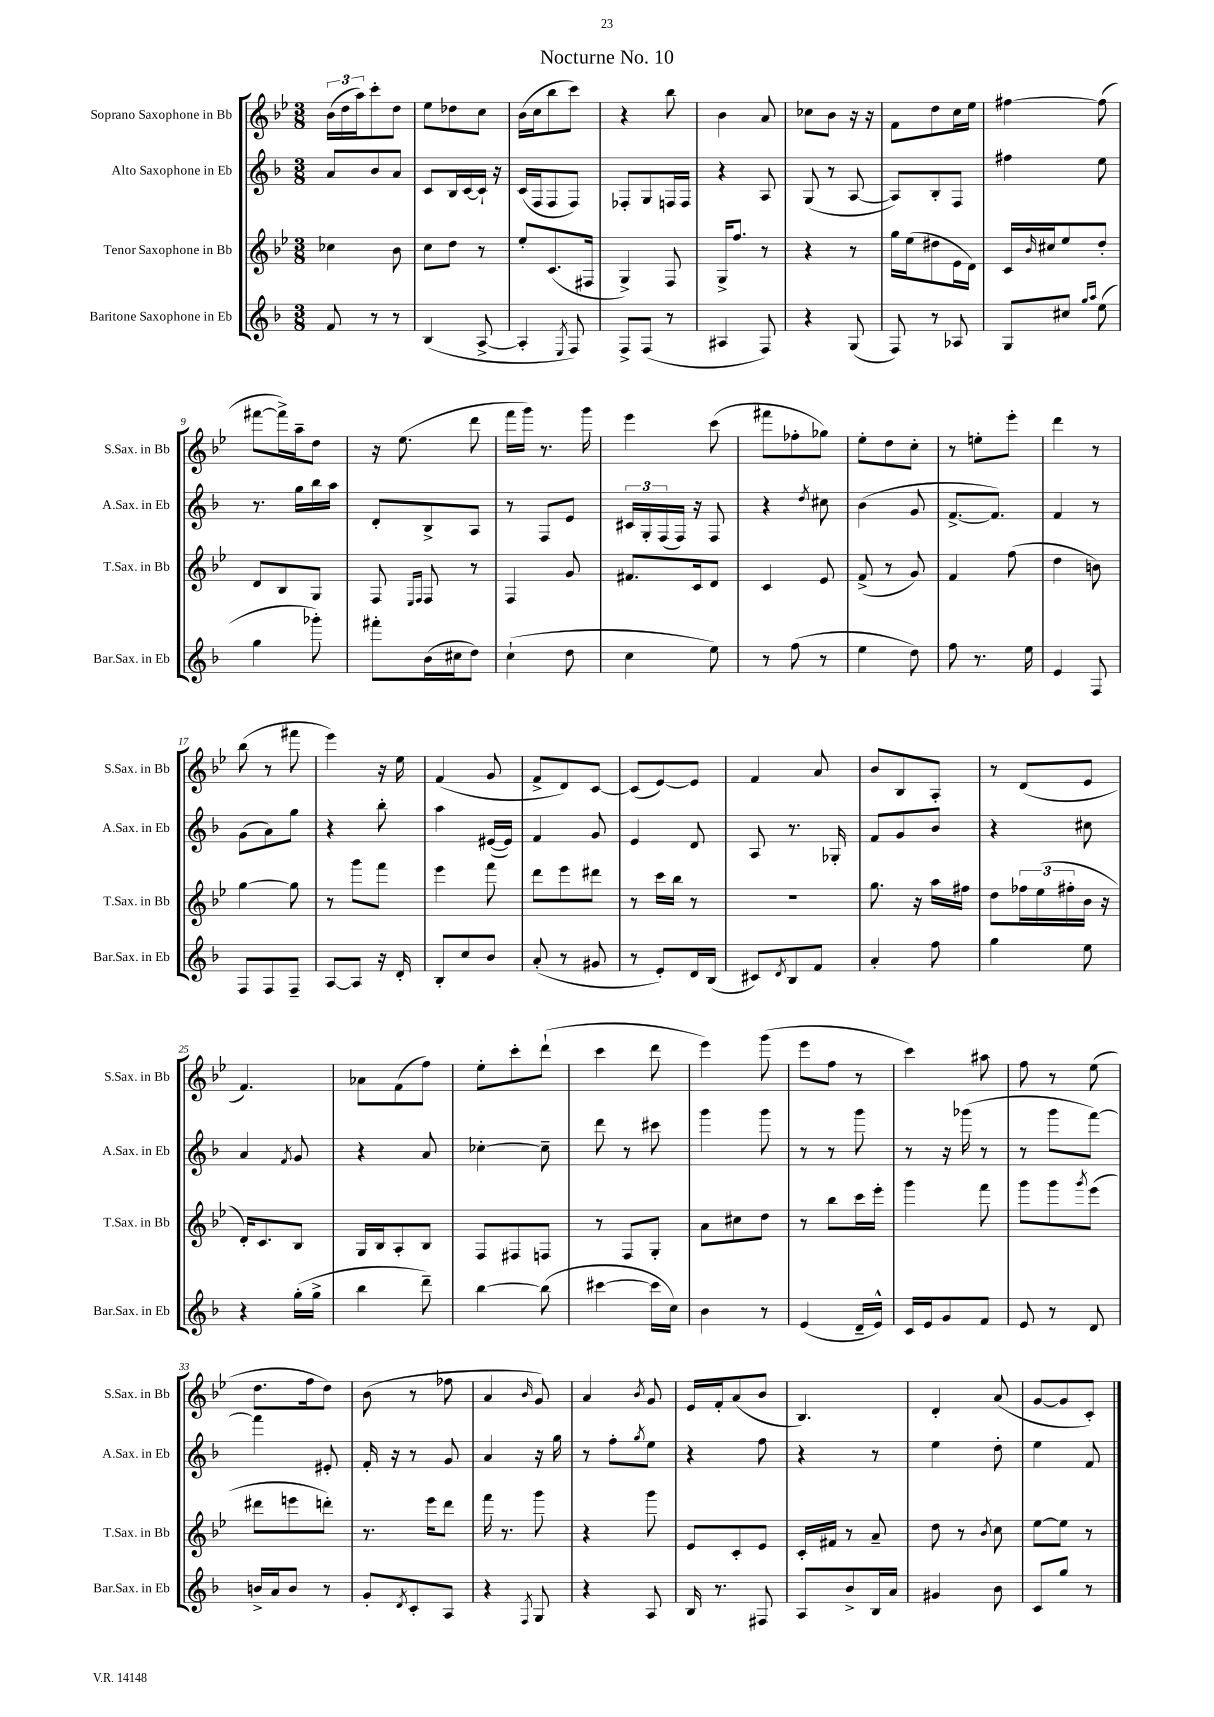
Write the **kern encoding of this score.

**kern	**kern	**kern	**kern
*part4	*part3	*part2	*part1
*staff4	*staff3	*staff2	*staff1
*I"Baritone Saxophone in Eb	*I"Tenor Saxophone in Bb	*I"Alto Saxophone in Eb	*I"Soprano Saxophone in Bb
*I'Bar.Sax. in Eb	*I'T.Sax. in Bb	*I'A.Sax. in Eb	*I'S.Sax. in Bb
*clefG2	*clefG2	*clefG2	*clefG2
*k[b-]	*k[b-e-]	*k[b-]	*k[b-e-]
*M3/8	*M3/8	*M3/8	*M3/8
=1	=1	=1	=1
8f/	4cc-X\	8a/L	(24b-\LL
.	.	.	24dd\
.	.	.	24aa\J)
8r	.	8b-/	8ccc'\
8r	8b-\	8a/J	8dd\J
=2	=2	=2	=2
(4B-/	8cc\L	8c/L	8ee-\L
.	8dd\J	16B-/L	8dd-X\
.	.	[16c/	.
[8A^/	8r	16c`/JJ]	8cc\J
.	.	16r	.
=3	=3	=3	=3
4A'/]	8ee-'/L	(16c/LL	(16b-\LL
.	.	16F/J	16cc\J
.	(8.c/	8F/	8bb-\
8qE/	.	.	.
8F/)	.	8F/J)	8ccc\J)
.	16F#X/Jk	.	.
=4	=4	=4	=4
8F^/L	4G^/)	8F-X'/L	4r
(8F/J	.	8G/	.
8r	8F/	16Fn/L	8bb-\
.	.	16F/JJ	.
=5	=5	=5	=5
4A#X/	16G^/KL	4r	4b-\
.	8.ff/J	.	.
8F/)	8r	8A/	8a/
=6	=6	=6	=6
4r	4r	(8G/	8cc-X\L
.	.	8r	8b-\J
(8G/	8r	[8A/	16r
.	.	.	16r
=7	=7	=7	=7
8F/)	16gg\LL	8A/L])	8f\L
.	(16ee-\J	.	.
8r	8dd#X\	8B-'/	8dd\
8A-X/	16e-\L	8F/J	16cc\L
.	16d\JJ)	.	16ee-\JJ
=8	=8	=8	=8
8G/L	16c/LL	4ff#X\	[4ff#X\
.	16qqb-/	.	.
.	16cc#X/J	.	.
8cc#X/J	8ee-/	.	.
16qqgg/LL	.	.	.
16qqaa/JJ	.	.	.
(8ee\	8dd'/J	8ee\	(8ff#\]
!!LO:LB:g=z
=9	=9	=9	=9
4gg\	8d/L	8.r	[8fff#X\L
.	8B-/	.	16fff#^\L])
.	.	16gg\LL	16aa~\J
8ggg-X'\)	8G/J	16bb-\	8dd\J
.	.	16aa\JJ	.
=10	=10	=10	=10
8fff#X'\L	8F/	8d'/L	16r
.	.	.	(8.ee-\
.	16qqE-/LL	.	.
.	16qqF/JJ	.	.
(16b-\L	8F/	8B-^/	.
16cc#X\J	.	.	.
8dd\J)	8r	8A/J	8ddd\
=11	=11	=11	=11
(4cc`\	4F/	8r	16fff\LL
.	.	.	16ggg\JJ)
.	.	8F/L	8.r
8dd\	8g/	8e/J	.
.	.	.	16ggg\
=12	=12	=12	=12
4cc\	8.f#X/L	24c#X/LL	4eee-\
.	.	24G'/	.
.	.	(24F/	.
.	.	16F/JJ)	.
.	16c/k	16r	.
8ee\)	8d/J	8F/	(8ccc\
=13	=13	=13	=13
8r	4c/	4r	8fff#X\L
(8ff\	.	.	8ff-X'\
.	.	8qdd/	.
8r	8e-/	8cc#X\	8gg-X\J)
=14	=14	=14	=14
4ee\	(8f^/	(4b-\	8ee-'\L
.	8r	.	8dd\
8dd\)	8g/)	8g/	8cc'\J
=15	=15	=15	=15
8ff\	4f/	[8.f^/L	8r
8.r	.	.	8een'\L
.	.	8.f/J])	.
.	(8ff\	.	8eee-'\J
16ee\	.	.	.
=16	=16	=16	=16
4e/	4dd\	4f/	4ddd\
8F/	8bn\)	8r	8r
!!LO:LB:g=z
=17	=17	=17	=17
8F/L	[4gg\	(8g\L	(8bb-\
8F/	.	8a\)	8r
8F~/J	8gg\]	8gg\J	8fff#X\
=18	=18	=18	=18
[8A/L	8r	4r	4eee-\)
8A/J]	8ggg\L	.	.
16r	8fff\J	8bb-'\	16r
16d'/	.	.	16ee-\
=19	=19	=19	=19
8B-'/L	4eee-\	4aa\	(4f/
8cc/	.	.	.
8b-/J	8fff\	([16e#X/LL	8g/
.	.	16e#/JJ])	.
=20	=20	=20	=20
(8a'/	8ddd\L	4f/	8f^/L
8r	8eee-\	.	8d/)
8g#X/	8ddd#X\J	8g/	[8c/J
=21	=21	=21	=21
8r	8r	4e/	(8c/L]
8e'/L)	16ccc\LL	.	[8e-/)
.	16bb-\JJ	.	.
16d/L	8r	8d/	8e-/J]
(16B-/JJ	.	.	.
=22	=22	=22	=22
8c#X/L)	4.r	8A/	4f/
8qd/	.	.	.
8B-/	.	8.r	.
8f/J	.	.	8a/
.	.	16G-X'/	.
=23	=23	=23	=23
4a'/	8.gg\	8f/L	8b-/L
.	.	8g/	8B-/
.	16r	.	.
8ff\	16aa\LL	8b-/J	8A'/J
.	16ff#X\JJ	.	.
=24	=24	=24	=24
4gg\	8dd\L	4r	8r
.	24ff-X\L	.	(8d/L
.	(24ee-\	.	.
.	24ff#X'\	.	.
8ee\	16b-\JJ	8cc#X\	8e-/J
.	16r	.	.
!!LO:LB:g=z
=25	=25	=25	=25
4r	16d'/KL)	4a/	4.f/)
.	8.c/	.	.
.	.	8qf/	.
(16gg'\LL	8B-/J	8g/	.
16gg^\JJ	.	.	.
=26	=26	=26	=26
4bb-\	16G/LL	4r	8a-X\L
.	16B-/J	.	.
.	8A'/	.	(8f\
8ddd~\)	8B-/J	8a/	8ff\J)
=27	=27	=27	=27
[4bb-\	8F/L	[4cc-X'\	8ee-'\L
.	8F#X/	.	8ccc'\
(8bb-\]	8Fn/J	8cc-~\]	(8ddd`\J
=28	=28	=28	=28
[4ccc#X\	8r	8ddd\	4ccc\
.	8F/L	8r	.
16ccc#\LL]	8G'/J	8ccc#X\	8ddd\
16cc\JJ)	.	.	.
=29	=29	=29	=29
4b-\	8a\L	4ggg\	4eee-\)
.	8cc#X\	.	.
8r	8dd\J	8ggg\	(8ggg\
=30	=30	=30	=30
(4e/	8r	8r	8eee-\L
.	8bb-\L	8r	8ff\J
16d~/LL	16ccc\L	8ggg\	8r
16e^^/JJ)	16eee-'\JJ	.	.
=31	=31	=31	=31
16c/LL	4ggg\	8r	4ccc\)
16e/J	.	.	.
8g/	.	16r	.
.	.	(16ggg-X\	.
8f/J	8fff\	8r	8aa#X\
=32	=32	=32	=32
8e/	8ggg\L	8r	8ff\
8r	8ggg\	8ggg\L	8r
.	8qggg/	.	.
8d/	(8eee-\J	[8fff\J)	(8ee-\
!!LO:LB:g=z
=33	=33	=33	=33
16bn^/LL	8ddd#X\L	4fff\]	8.dd\L
16a/J	.	.	.
8b/J	8eeen\	.	.
.	.	.	16ff\k
8r	8dddn'\J)	8e#X'/	8dd\J)
=34	=34	=34	=34
8g'/L	8.r	16f'/	(8b-\
.	.	16r	.
8qd/	.	.	.
8c'/	.	8r	8r
.	16eee-\KL	.	.
8A/J	8ddd\J	8g/	8ff-X\
=35	=35	=35	=35
4r	16fff\	4a/	4a/
.	8.r	.	.
8qF/	.	.	16qqb-/
8G/	8ggg\	16r	8g/)
.	.	16gg\	.
=36	=36	=36	=36
4r	4r	8r	4a/
.	.	8ff'\L	.
.	.	8qgg/	8qb-/
8A/	8ggg\	8ee\J	8g/
=37	=37	=37	=37
16B-/	8e-/L	4r	16e-/LL
8.r	.	.	16f'/J
.	8c'/	.	(8a/
8F#X/	8e-/J	8ff\	8b-/J
=38	=38	=38	=38
8A/L	16c'/LL	4r	4.B-/)
.	16f#X/JJ	.	.
8b-^/	8r	.	.
16B-/L	8a~/	8r	.
16a/JJ	.	.	.
=39	=39	=39	=39
4g#X/	8dd\	4ee\	4d'/
.	8r	.	.
.	8qb-/	.	.
8b-\	8cc\	8dd'\	(8a/
=40	=40	=40	=40
8c/L	[8ee-\L	4ee\	[8g/L
8gg/J	8ee-\J]	.	8g/]
8r	8r	8f/	8c'/J)
==	==	==	==
*-	*-	*-	*-
